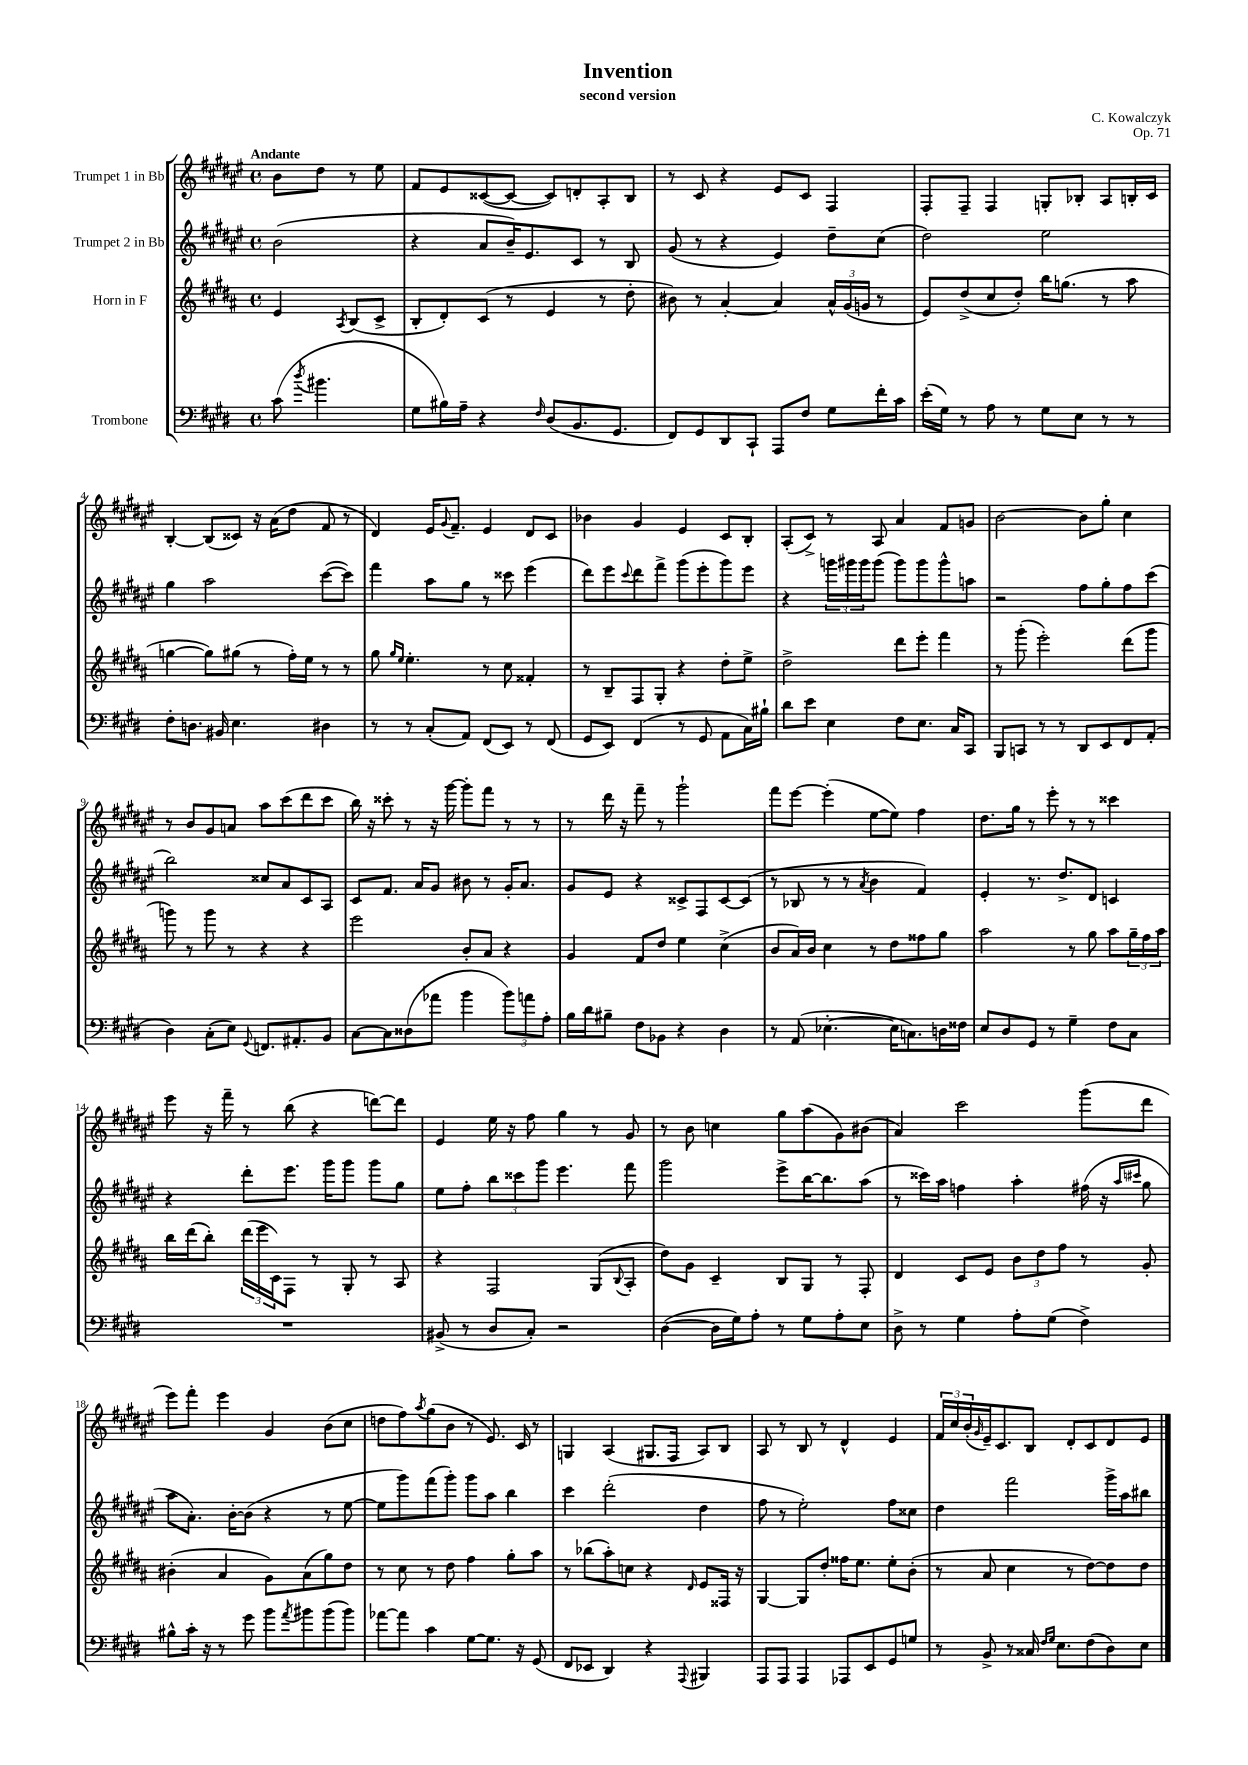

**kern	**kern	**kern	**kern
*part4	*part3	*part2	*part1
*staff4	*staff3	*staff2	*staff1
*I"Trombone	*I"Horn in F	*I"Trumpet 2 in Bb	*I"Trumpet 1 in Bb
*clefF4	*clefG2	*clefG2	*clefG2
*k[f#c#g#d#]	*k[f#c#g#d#a#]	*k[f#c#g#d#a#e#]	*k[f#c#g#d#a#e#]
*M4/4	*M4/4	*M4/4	*M4/4
*met(c)	*met(c)	*met(c)	*met(c)
=	=	=	=
!	!	!	!LO:TX:a:B:t=Andante
(8c#\	4e/	(2b\	8b\L
8qdd#/	.	.	.
4.b#X\	.	.	8dd#\J
.	8qA#/	.	.
.	(8B/L	.	8r
.	8c#^/J	.	8ee#\
=1	=1	=1	=1
8G#\L	8B'/L	4r	8f#/L
16B#X\L)	8d#'/)	.	8e#/
16A~\JJ	.	.	.
4r	(8c#/J	8a#/L	([8c##X/
.	8r	16b~/K)	8c##/J_
.	.	8.e#/	.
16qqF#/	.	.	.
(8D#/L	4e/	.	8c##/L])
8.BB/	.	8c#/J	8dn'/
.	8r	8r	8A#'/
8.GG#/J	.	.	.
.	8dd#'\	8B/	8B/J
=2	=2	=2	=2
8FF#/L)	8b#X\)	(8g#/	8r
8GG#/	8r	8r	8c#/
8DD#/	[4a#'/	4r	4r
8CC#`/J	.	.	.
8AAA/L	4a#/]	4e#/)	8e#/L
8F#/J	.	.	8c#/J
8G#\L	24a#^^/LL	8dd#~\L	4F#/
.	(24g#/	.	.
.	24gn/JJ	.	.
16f#'\L	8r	(8cc#\J	.
16c#\JJ	.	.	.
=3	=3	=3	=3
(16e'\LL	8e/L)	2dd#\)	8F#'/L
16G#\JJ)	.	.	.
8r	(8dd#^/	.	8F#~/J
8A\	8cc#/	.	4F#/
8r	8dd#'/J)	.	.
8G#\L	16bb\KL	2ee#\	8Gn'/L
.	(8.ggn\J	.	.
8E\J	.	.	8B-X'/J
8r	8r	.	8A#/L
8r	8aa#\	.	16Bn'/L
.	.	.	16c#/JJ
!!LO:LB:g=z
=4	=4	=4	=4
8F#'\L	[4ggn\	4gg#\	[4B'/
8.Dn\J	.	.	.
.	8gg\L])	2aa#\	(8B/L]
16BB#X/	.	.	.
4.E\	(8gg#X\J	.	8c##X/J)
.	8r	.	16r
.	.	.	(16a#\KL
.	16ff#'\LL)	.	8dd#\J
.	16ee\JJ	.	.
4D#X\	8r	([8ccc#\L	8f#/
.	8r	8ccc#\J])	8r
=5	=5	=5	=5
8r	8gg#\	4fff#\	4d#/)
.	16qqgg#/LL	.	.
.	16qqee/JJ	.	.
8r	4.ee'\	.	.
(8C#'/L	.	8aa#\L	16e#/KL
.	.	.	8qqg#/
.	.	.	8.f#~/J
8AA/J)	.	8gg#\J	.
(8FF#/L	8r	8r	4e#/
8EE/J)	8cc#\	8ccc##X\	.
8r	4f##X'/	(4eee#\	8d#/L
(8FF#/	.	.	8c#/J
=6	=6	=6	=6
8GG#/L	8r	8ddd#\L)	4b-X\
8EE/J)	8B~/L	8eee#\	.
.	.	8qqccc#/	.
(4FF#/	8F#/	8ddd#\	4g#/
.	8G#'/J	8fff#^\J	.
8r	4r	(8ggg#\L	4e#/
8GG#/	.	8eee#'\	.
8AA\L	8dd#'\L	8ggg#\)	8c#/L
16C#\L)	8ee^\J	8eee#\J	8B'/J
16B#X`\JJ	.	.	.
=7	=7	=7	=7
8d#\L	2dd#^\	4r	(8A#'/L
8e\J	.	.	8c#^/J)
4E\	.	24gggn\LL	8r
.	.	24ggg#X\	.
.	.	24ggg#\J	.
.	.	(8ggg#\J	8A#/
8F#\L	8ddd#\L	8ggg#\L)	4a#/
8.E\J	8eee'\J	8ggg#\	.
.	4fff#\	8ggg#^^\	8f#/L
16C#/KL	.	.	.
8CC#/J	.	8aan\J	8gn/J
=8	=8	=8	=8
8BBB/L	8r	2r	[2b\
8CCn/J	(8ggg#'\	.	.
8r	2eee'\)	.	.
8r	.	.	.
8DD#/L	.	8ff#\L	8b\L]
8EE/	.	8gg#'\	8gg#'\J
8FF#/	(8ddd#\L	8ff#\	4cc#\
(8AA'/J	8ggg#\J	(8ccc#\J	.
!!LO:LB:g=z
=9	=9	=9	=9
4D#\)	8gggn\)	2bb\)	8r
.	8r	.	8b/L
(8C#'\L	8ggg\	.	8g#/
8E\J)	8r	.	8an/J
8qqGG#/	.	.	.
8.FFn/L	4r	8cc##X/L	8aa#\L
.	.	8a#/	(8ccc#\
8.AA#X'/	.	.	.
.	4r	8c#/	8ddd#\
8BB/J	.	8A#/J	8ccc#\J
=10	=10	=10	=10
[8C#\L	2eee\	8c#/L	16bb\)
.	.	.	16r
8C#\]	.	8.f#/J	8ccc##X'\
(8D##X\	.	.	8r
.	.	16a#/KL	.
8a-X\J	.	8g#/J	16r
.	.	.	[16ggg#\
4b\	8b'/L	8b#X\	8ggg#'\L]
.	8a#/J	8r	8fff#\J
12b\L)	4r	16g#'/KL	8r
.	.	8.a#/J	.
12an\	.	.	.
.	.	.	8r
12A'\J	.	.	.
=11	=11	=11	=11
16B\LL	4g#/	8g#/L	8r
16d#\J	.	.	.
8B#X~\J	.	8e#/J	16ddd#\
.	.	.	16r
8F#\L	8f#/L	4r	8fff#~\
8BB-X\J	8dd#/J	.	8r
4r	4ee\	8c##X^/L	2ggg#`\
.	.	8F#/	.
4D#\	(4cc#^\	[8c##/	.
.	.	(8c##/J]	.
=12	=12	=12	=12
8r	8b/L	8r	8fff#\L
(8AA/	16a#/L)	8B-X/	[8eee#\J
.	16b/JJ	.	.
[4.E-X'\	4cc#\	8r	(4eee#'\]
.	.	8r	.
.	.	8qa#/	.
.	8r	4b\	[8ee#\L
16E-\KL]	8dd#\L	.	8ee#\J])
8.Cn\)	.	.	.
.	8ff##X\	4f#/)	4ff#\
16Dn\L	8gg#\J	.	.
16F##X\JJ	.	.	.
=13	=13	=13	=13
8E/L	2aa#\	4e#'/	8.dd#\L
8D#/	.	.	.
.	.	.	16gg#\Jk
8GG#/J	.	8.r	8r
8r	.	.	8eee#'\
.	.	8.dd#^/L	.
4G#~\	8r	.	8r
.	8gg#\	8d#/J	8r
8F#\L	8aa#\L	4cn/	4ccc##X\
8C#\J	24gg#~\L	.	.
.	24ff#\	.	.
.	24aa#\JJ	.	.
!!LO:LB:g=z
=14	=14	=14	=14
1r	16bb\LL	4r	8eee#\
.	(16ddd#\J	.	.
.	8bb'\J)	.	16r
.	.	.	16fff#~\
.	(24ddd#\LL	8ddd#'\L	8r
.	24eee\	.	.
.	24c#\J)	.	.
.	8F#\J	8.eee#\J	(8bb\
.	8r	.	4r
.	.	16ggg#\KL	.
.	8G#'/	8ggg#\J	.
.	8r	8ggg#\L	[8dddn\L)
.	8A#/	8gg#\J	8ddd\J]
=15	=15	=15	=15
(8BB#X^/	4r	8ee#\L	4e#/
8r	.	8ff#'\J	.
8D#/L	2F#/	12bb\L	16ee#\
.	.	.	16r
.	.	12ccc##X\	.
8C#'/J)	.	.	8ff#\
.	.	12ggg#\J	.
2r	.	4.eee#\	4gg#\
.	(8G#/L	.	8r
.	8qqB/	.	.
.	8A#'/J	8fff#\	8g#/
=16	=16	=16	=16
([4D#\	8dd#\L)	2ggg#\	8r
.	8g#\J	.	8b\
16D#\LL]	4c#~/	.	4ccn\
16G#\J)	.	.	.
8A'\J	.	.	.
8r	8B/L	8eee#^\L	8gg#\L
8G#\L	8G#/J	[16bb\K	(8aa#\
.	.	8.bb\]	.
8A'\	8r	.	8g#\)
8E\J	8F#'/	(8aa#\J	(8b#X\J
=17	=17	=17	=17
8D#^\	4d#/	8r	4a#/)
8r	.	16ccc##X\LL)	.
.	.	16aa#\JJ	.
4G#\	8c#/L	4ffn\	2ccc#\
.	8e/J	.	.
8A'\L	12b\L	4aa#'\	.
.	12dd#\	.	.
(8G#\J	.	.	.
.	12ff#\J	.	.
4F#^\)	8r	(16ff#X\	(8ggg#\L
.	.	16r	.
.	.	16qqaa#/LL	.
.	.	16qqccc#X/JJ	.
.	8g#'/	8gg#\	8ddd#\J
!!LO:LB:g=z
=18	=18	=18	=18
8B#X^^\L	(4b#X'\	8aa#\L	8eee#\L)
16c#'\Jk	.	8.a#'\J)	8fff#'\J
16r	.	.	.
8r	4a#/	.	4eee#\
.	.	[16b'\KL	.
8g#\	.	(8b\J]	.
8b\L	8g#\L)	4r	4g#/
8qa/	.	.	.
8b#X\	(8a#\	.	.
(8b#\	8gg#\)	8r	(8b\L
8b#\J)	8dd#\J	[8ee#\	8cc#\J
=19	=19	=19	=19
[8a-X\L	8r	8ee#\L]	8ddn\L
8a-\J]	8cc#\	8ggg#\)	8ff#\)
.	.	.	8qaa#/
4c#\	8r	(8fff#\	(8gg#\
.	8dd#\	8ggg#'\J)	8b\J
[8G#\L	4ff#\	8ggg#\L	8r
8.G#\J]	.	8aa#\J	8.e#/)
.	8gg#'\L	4bb\	.
16r	.	.	16c#/
(8GG#/	8aa#\J	.	8r
=20	=20	=20	=20
8FF#/L	8r	4ccc#\	4Gn/
8EE-X/J	(8bb-X\L	.	.
4DD#/)	8aa#'\)	(2ddd#'\	(4A#/
.	8ccn\J	.	.
4r	4r	.	8.G#X/L
.	.	.	16F#/Jk
8qqAAA/	16qqd#/	.	.
4BBB#X/	8e/L	4dd#\	8A#/L)
.	16F##X/Jk	.	8B/J
.	16r	.	.
=21	=21	=21	=21
8AAA/L	[4G#/	8ff#\	8A#/
8AAA/J	.	8r	8r
4AAA/	8G#/L]	2ee#'\)	8B/
.	8dd#'/J	.	8r
8AAA-X/L	16ff##X\KL	.	4d#^^/
.	8.ee\J	.	.
8EE/	.	.	.
8GG#/	8ee'\L	8ff#\L	4e#/
8Gn/J	(8b'\J	8cc##X\J	.
=22	=22	=22	=22
8r	8r	4dd#\	24f#/LL
.	.	.	24cc#/
.	.	.	(24b'/
.	.	.	16qqg#/
8BB^/	8a#/	.	16e#~/J)
.	.	.	8.c#/
8r	4cc#\	2fff#\	.
16C##X/	.	.	8B/J
16qqF#/LL	.	.	.
16qqG#/JJ	.	.	.
8.E\L	.	.	.
.	8r	.	8d#'/L
(8F#\	[8dd#\L)	.	8c#/
8D#\)	8dd#\]	16ggg#^\LL	8d#/
.	.	16aa#\J	.
8E\J	8dd#\J	8bb#X\J	8e#/J
==	==	==	==
*-	*-	*-	*-
